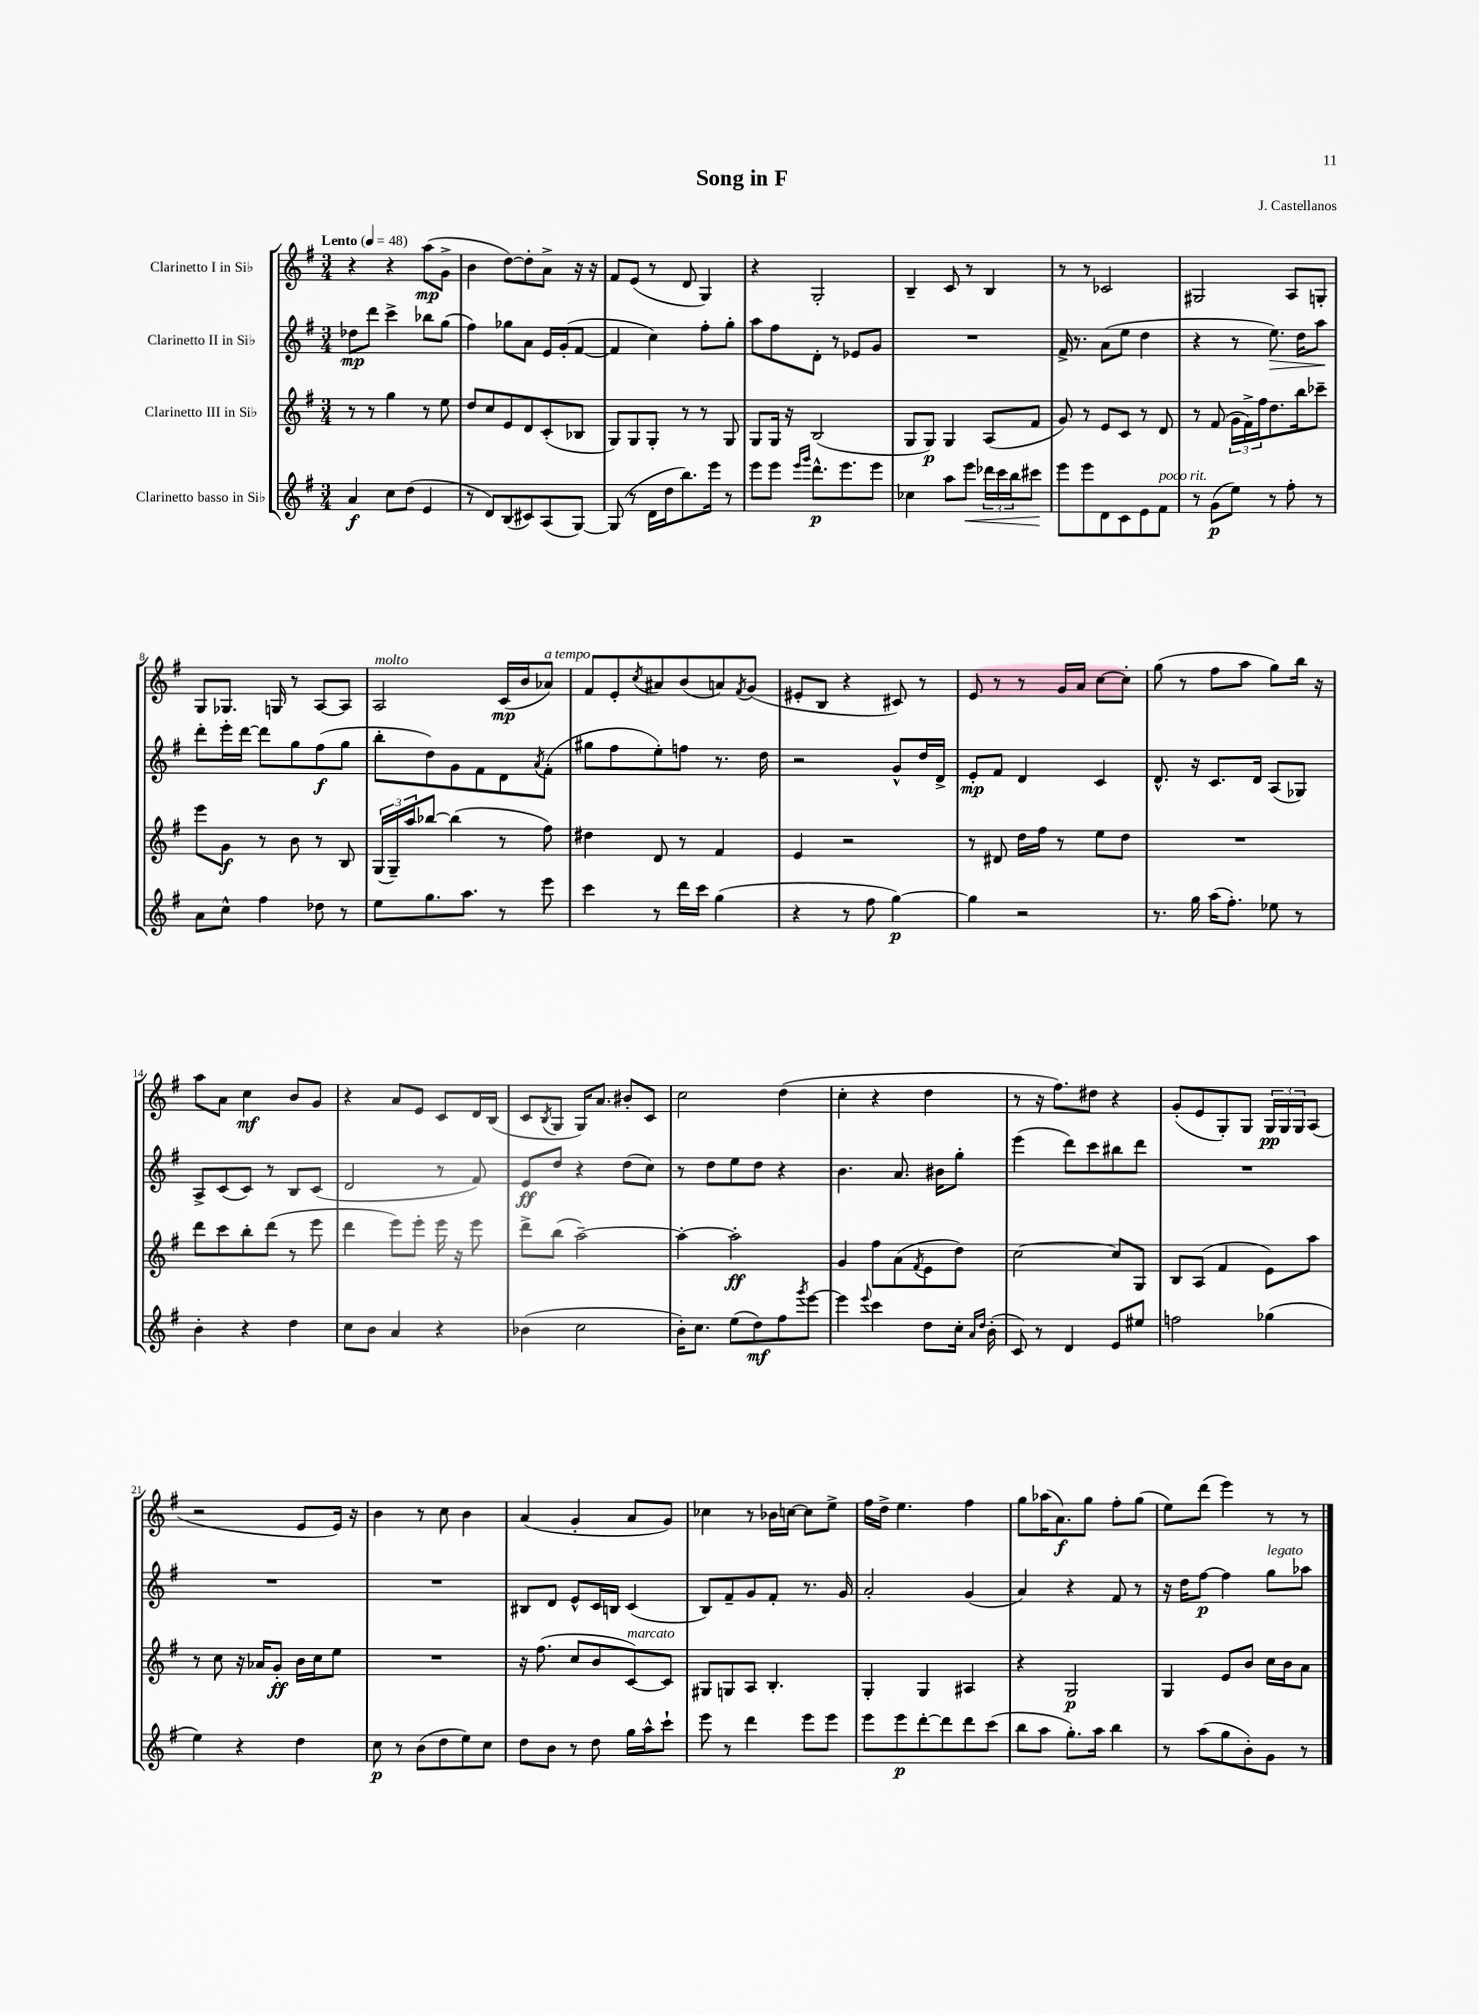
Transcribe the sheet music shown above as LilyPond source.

\header { title = "Song in F" composer = "J. Castellanos" }
<<
\new StaffGroup <<
\new Staff = "s0" \with { instrumentName = "Clarinetto I in Sib" } {
    \clef treble \key g \major \numericTimeSignature \time 3/4 \tempo "Lento" 4 = 48
    r4 r4 a''8\mp( g'8-> |
    b'4 d''8~) d''8-. a'8-> r16 r16 |
    fis'8 e'8( r8 d'8 g4) |
    r4 g2-. |
    b4-- c'8 r8 b4 |
    r8 r8 ces'2 |
    gis2 a8 g8-. |
    g8 ges8. g16 r8 a8~ a8 |
    a2^\markup { \italic "molto" } c'16\mp( b'16 aes'8^\markup { \italic "a tempo" }) |
    fis'8 e'8-. \acciaccatura { c''8 } ais'8 b'8( a'8) \acciaccatura { fis'8 } g'8( |
    eis'8-. b8 r4 cis'8) r8 |
    e'8 r8 r8 g'16 a'16 c''8~ c''8-. |
    g''8( r8 fis''8 a''8 g''8) b''16 r16 |
    a''8 a'8 c''4\mf b'8 g'8 |
    r4 a'8 e'8 c'8 d'16 b16( |
    c'8 \acciaccatura { b8 } g8 g16) a'8. bis'8-. c'8 |
    c''2 d''4( |
    c''4-. r4 d''4 |
    r8 r16 fis''8.) dis''8 r4 |
    g'8-.( e'8 g8-.) g8 \tuplet 3/2 { g16\pp g16 g16 } a8( |
    r2 e'8 e'16) r16 |
    b'4 r8 c''8 b'4 |
    a'4( g'4-. a'8 g'8) |
    ces''4 r8 bes'16 c''16~ c''8 e''8-> |
    fis''16 d''16-> e''4. fis''4 |
    g''8 aes''16( a'8.\f) g''8 fis''8-. g''8( |
    e''8) d'''8( e'''4) r8 r8 \bar "|." |
}
\new Staff = "s1" \with { instrumentName = "Clarinetto II in Sib" } {
    \clef treble \key g \major \numericTimeSignature \time 3/4
    des''8\mp d'''8 c'''4-> bes''8 g''8( |
    fis''4) ges''8 a'8 e'16 g'16-.( fis'8~ |
    fis'4 c''4) fis''8-. g''8-. |
    a''8 fis''8 d'8-. r8 ees'8 g'8 |
    R2. |
    fis'16-> r8. a'8( e''8 d''4 |
    r4 r8 e''8.\>) d''16 a''8\! |
    d'''8-. e'''16-. d'''16~ d'''8 g''8 fis''8\f( g''8 |
    b''8-. d''8) g'8 fis'8 d'8 \acciaccatura { a'8 } fis'8-.( |
    gis''8 fis''8 e''8-.) f''8 r8. d''16 |
    r2 g'8-^ d''16 d'16-> |
    e'8-.\mp fis'8 d'4 c'4 |
    d'8.-^ r16 c'8. d'16 a8( ges8) |
    a8-> c'8( c'8) r8 b8 c'8( |
    d'2 r8 fis'8) |
    e'8\ff d''8 r4 d''8( c''8) |
    r8 d''8 e''8 d''8 r4 |
    b'4. a'8. bis'16 g''8-. |
    e'''4( d'''8) c'''8 bis''8 d'''8 |
    R2. |
    R2. |
    R2. |
    bis8 d'8 e'8-^ c'16 b16 c'4( |
    b8) fis'8-- g'8 fis'8-. r8. g'16 |
    a'2-. g'4( |
    a'4) r4 fis'8 r8 |
    r16 d''16 fis''8~\p fis''4 g''8^\markup { \italic "legato" } aes''8 \bar "|." |
}
\new Staff = "s2" \with { instrumentName = "Clarinetto III in Sib" } {
    \clef treble \key g \major \numericTimeSignature \time 3/4
    r8 r8 g''4 r8 e''8 |
    d''8 c''8 e'8 d'8 c'8-.( bes8 |
    g8) g8 g8-. r8 r8 g8 |
    g8 g16 r16 b2( |
    g8 g8\p) g4 a8( fis'8 |
    g'8) r8 e'8 c'8 r8 d'8 |
    r8 fis'8( \tuplet 3/2 { g'16 fis'16->) fis''16 } d''8. b''16 ces'''8-- |
    e'''8 g'8\f r8 b'8 r8 b8 |
    \tuplet 3/2 { g16( g16--) a''16 } bes''8~ bes''4( r8 fis''8) |
    dis''4 d'8 r8 fis'4 |
    e'4 r2 |
    r8 dis'8 d''16 fis''16 r8 e''8 d''8 |
    R2. |
    d'''8 c'''8 b''8-. d'''8( r8 e'''8 |
    d'''4 e'''8) e'''8-. e'''16 r16 e'''8 |
    d'''8-> b''8( a''2~--) |
    a''4~-. a''2-.\ff |
    g'4 fis''8 a'8( \acciaccatura { fis'8 } e'8 d''8) |
    c''2~ c''8 g8 |
    b8 a8( fis'4 e'8) a''8 |
    r8 c''8 r16 aes'16 g'8-.\ff b'16 c''16 e''8 |
    R2. |
    r16 fis''8.( c''8 b'8 c'8~^\markup { \italic "marcato" }) c'8 |
    gis8 g8 a8 b4.-. |
    g4-. g4 ais4 |
    r4 g2\p |
    g4 e'8 b'8 c''16 b'16 a'8 \bar "|." |
}
\new Staff = "s3" \with { instrumentName = "Clarinetto basso in Sib" } {
    \clef treble \key g \major \numericTimeSignature \time 3/4
    a'4\f c''8 d''8( e'4 |
    r8 d'8) b8( cis'8) a8( g8~) |
    g8( r8 d'16 d''16 b''8.) e'''16 r8 |
    e'''8 e'''8 \grace { e'''16 g'''16 } d'''8.-^\p e'''8. e'''8 |
    ces''4 a''8 e'''8\< \tuplet 3/2 { des'''16 c'''16 b''16 } cis'''8\! |
    e'''8 e'''8 d'8 c'8 e'8 fis'8^\markup { \italic "poco rit." } |
    r8 g'8\p( e''8) r8 fis''8-. r8 |
    a'8 c''8-^ fis''4 des''8 r8 |
    e''8 g''8. a''8. r8 e'''8 |
    c'''4 r8 d'''16 c'''16 g''4( |
    r4 r8 fis''8 g''4~\p) |
    g''4 r2 |
    r8. g''16 a''16( fis''8.-.) ees''8 r8 |
    b'4-. r4 d''4 |
    c''8 b'8 a'4 r4 |
    bes'4( c''2 |
    b'16-.) c''8. e''8( d''8\mf) fis''8 \acciaccatura { g'''8 } e'''8~ |
    e'''4 \appoggiatura { e'''8 } c'''4 d''8 c''16-. \grace { a'16 d''16 } b'16-.( |
    c'8) r8 d'4 e'8 eis''8 |
    f''2 ges''4( |
    e''4) r4 d''4 |
    c''8\p r8 b'8( d''8 e''8) c''8 |
    d''8 b'8 r8 d''8 g''16 a''16-^ c'''8-! |
    e'''8 r8 d'''4 e'''8 e'''8 |
    e'''8 e'''8\p d'''8~-. d'''8 d'''8 c'''8( |
    b''8 a''8 g''8.-.) a''16 b''4 |
    r8 a''8( g''8 b'8-.) g'8 r8 \bar "|." |
}
>>
>>
